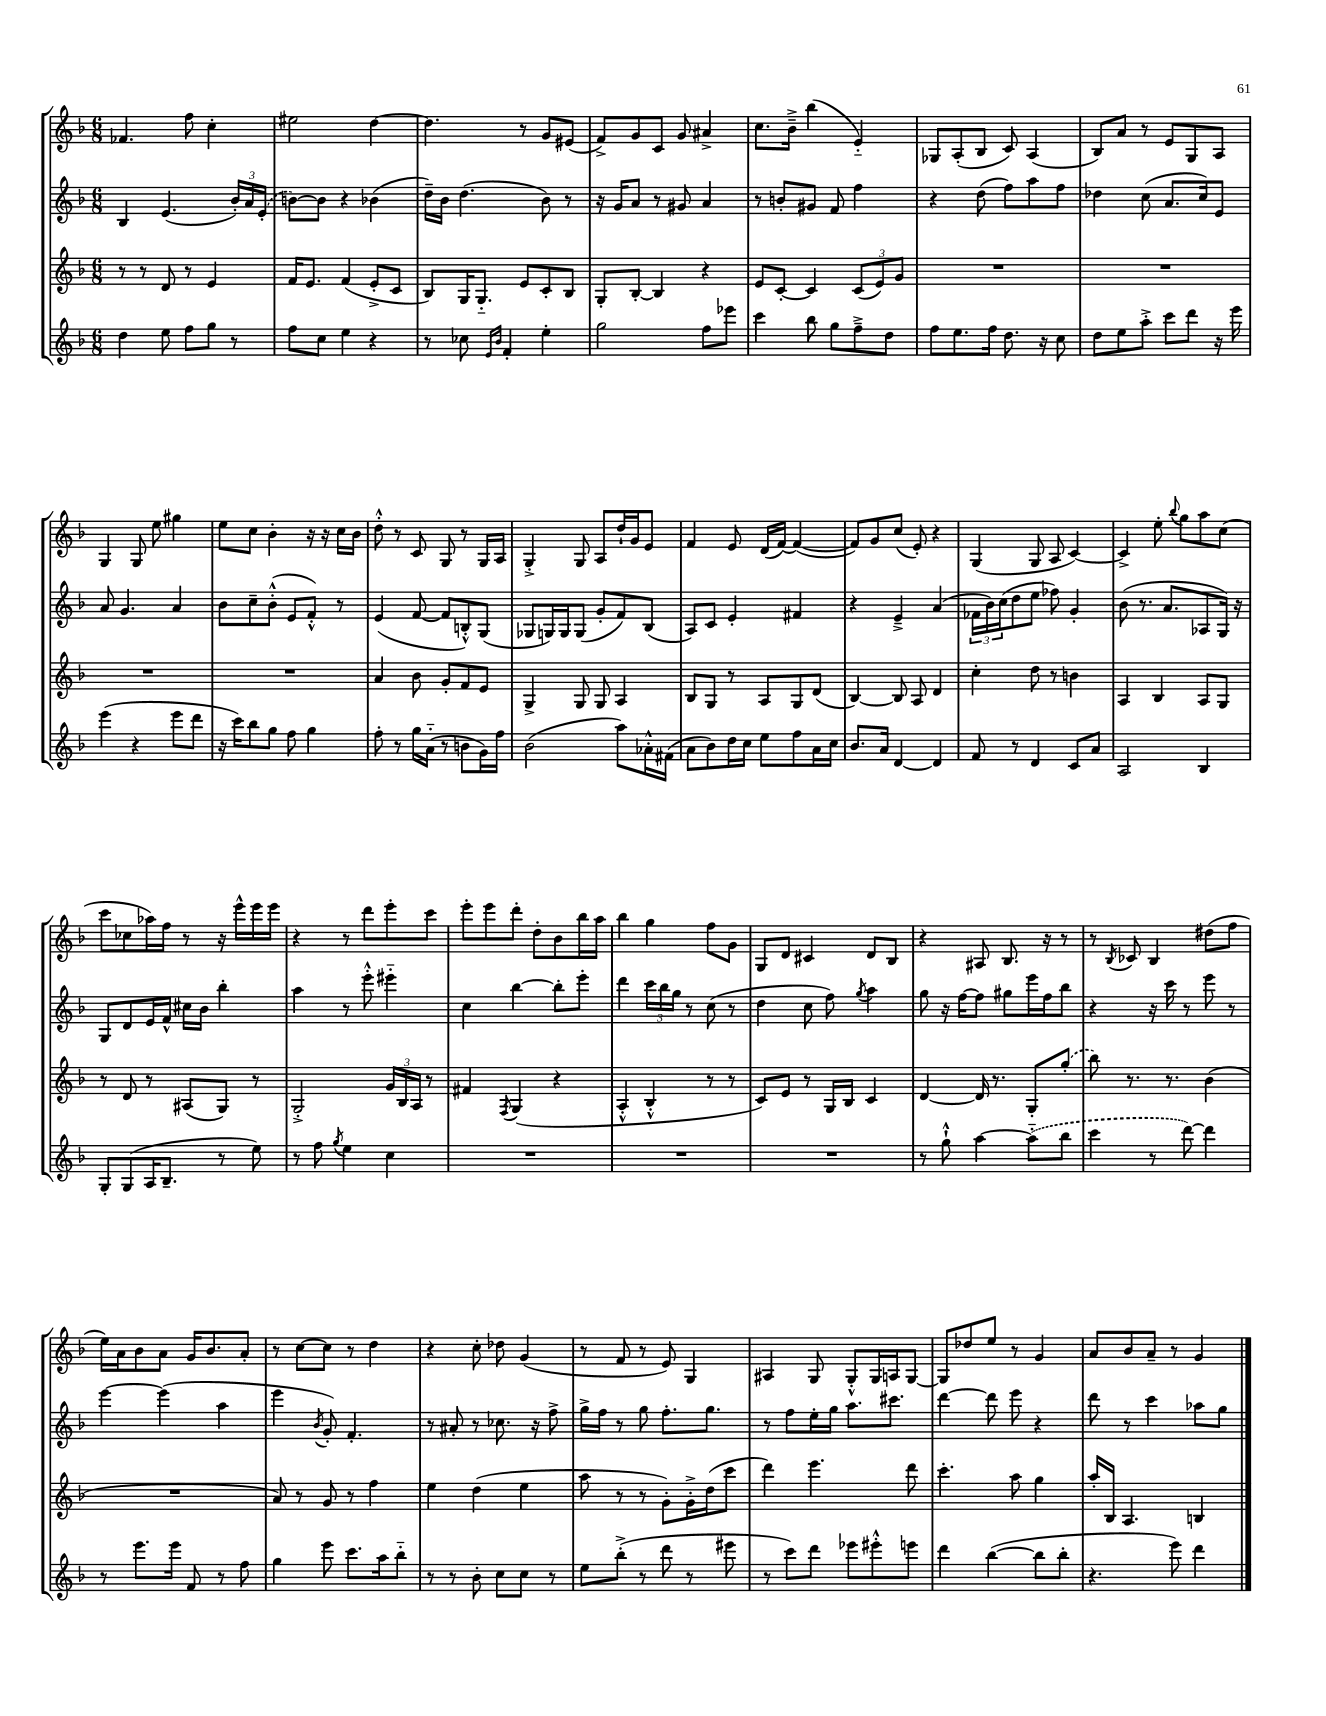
<<
\new StaffGroup <<
\new Staff = "s0" {
    \clef treble \key f \major \numericTimeSignature \time 6/8
    fes'4. f''8 c''4-. |
    eis''2 d''4~ |
    d''4. r8 g'8 eis'8( |
    f'8->) g'8 c'8 g'8 ais'4-> |
    c''8. bes'16---> bes''4( e'4-_) |
    ges8 a8-.( bes8 c'8) a4( |
    bes8) a'8 r8 e'8 g8 a8 |
    g4 g8 e''8 gis''4 |
    e''8 c''8 bes'4-. r16 r16 c''16 bes'16 |
    d''8-.-^ r8 c'8 g8 r8 g16 a16 |
    g4-.-> g8 a8 d''16-! g'16 e'8 |
    f'4 e'8 d'16( f'16~) f'4~( |
    f'8) g'8 c''8( e'8-.) r4 |
    g4( g8 a8 c'4~) |
    c'4-> e''8-. \appoggiatura { bes''8 } g''8 a''8 c''8( |
    c'''8 ces''8 aes''16) f''16 r8 r16 e'''16-^ e'''16 e'''16 |
    r4 r8 d'''8 e'''8-. c'''8 |
    e'''8-. e'''8 d'''8-. d''8-. bes'8 bes''16 a''16 |
    bes''4 g''4 f''8 g'8 |
    g8 d'8 cis'4 d'8 bes8 |
    r4 ais8 bes8. r16 r8 |
    r8 \acciaccatura { bes8 } ces'8 bes4 dis''8( f''8 |
    e''16) a'16 bes'8 a'8 g'16 bes'8. a'8-. |
    r8 c''8~ c''8 r8 d''4 |
    r4 c''8-. des''8 g'4( |
    r8 f'8 r8 e'8) g4 |
    ais4 g8 g8-.-^ g16 a16 g8~ |
    g8 des''8 e''8 r8 g'4 |
    a'8 bes'8 a'8-- r8 g'4 \bar "|." |
}
\new Staff = "s1" {
    \clef treble \key f \major \numericTimeSignature \time 6/8
    bes4 e'4.( \tuplet 3/2 { bes'16-.) a'16 \once \slurDashed e'16-.( } |
    b'8~) b'8 r4 bes'4( |
    d''16--) bes'16 d''4.( bes'8) r8 |
    r16 g'16 a'8 r8 gis'8 a'4 |
    r8 b'8-. gis'8 f'8 f''4 |
    r4 d''8( f''8) a''8 f''8 |
    des''4 c''8( a'8. c''16) e'8 |
    a'8 g'4. a'4 |
    bes'8 c''8-- bes'8-.-^( e'8 f'8-.-^) r8 |
    e'4( f'8~ f'8 b8-.-^) g8( |
    ges8 g16) g16 g8( g'8-. f'8) bes8( |
    a8) c'8 e'4-. fis'4 |
    r4 e'4---> a'4( |
    \tuplet 3/2 { fes'16 bes'16) c''16( } d''8 e''8 fes''8) g'4-. |
    bes'8( r8. a'8. aes8 g16) r16 |
    g8 d'8 e'16 f'16-^ cis''16 bes'16 bes''4-. |
    a''4 r8 e'''8-.-^ eis'''4-_ |
    c''4 bes''4~ bes''8-. e'''8-. |
    d'''4 \tuplet 3/2 { c'''16 bes''16 g''16 } r8 c''8( r8 |
    d''4 c''8 f''8) \acciaccatura { g''8 } a''4 |
    g''8 r16 f''16~ f''8 gis''8 e'''16 f''16 bes''8 |
    r4 r16 c'''16 r8 e'''8 r8 |
    e'''4~ e'''4( a''4 |
    e'''4 \acciaccatura { bes'8 } g'8-.) f'4.-. |
    r8 ais'8-. r8 ces''8. r16 f''8-> |
    g''16-> f''16 r8 g''8 f''8.-. g''8. |
    r8 f''8 e''16-. g''16 a''8. cis'''8. |
    d'''4~ d'''8 e'''8 r4 |
    d'''8 r8 c'''4 aes''8 g''8 \bar "|." |
}
\new Staff = "s2" {
    \clef treble \key f \major \numericTimeSignature \time 6/8
    r8 r8 d'8 r8 e'4 |
    f'16 e'8. f'4( e'8-.-> c'8 |
    bes8) g16 g8.-_ e'8 c'8-. bes8 |
    g8-. bes8~-. bes4 r4 |
    e'8 c'8~-. c'4 \tuplet 3/2 { c'8( e'8) g'8 } |
    R2. |
    R2. |
    R2. |
    R2. |
    a'4 bes'8 g'8-. f'8 e'8 |
    g4-> g8 g8 a4 |
    bes8 g8 r8 a8 g8 d'8( |
    bes4~) bes8 a8 d'4 |
    c''4-. d''8 r8 b'4 |
    a4 bes4 a8 g8 |
    r8 d'8 r8 ais8( g8) r8 |
    g2-.-> \tuplet 3/2 { g'16 bes16 a16 } r8 |
    fis'4 \acciaccatura { f8 } g4( r4 |
    a4-.-^ bes4-.-^ r8 r8 |
    c'8) e'8 r8 g16 bes16 c'4 |
    d'4~ d'16 r8. g8-. \once \slurDashed g''8-.( |
    bes''8) r8. r8. bes'4( |
    R2. |
    a'8) r8 g'8 r8 f''4 |
    e''4 d''4( e''4 |
    a''8 r8 r8 g'8-.) g'16-.-> d''16( c'''8 |
    d'''4) e'''4. d'''8 |
    c'''4.-. a''8 g''4 |
    a''16-. bes16 a4. b4 \bar "|." |
}
\new Staff = "s3" {
    \clef treble \key f \major \numericTimeSignature \time 6/8
    d''4 e''8 f''8 g''8 r8 |
    f''8 c''8 e''4 r4 |
    r8 ces''8 \grace { e'16 bes'16 } f'4-. e''4-. |
    g''2 f''8 ees'''8 |
    c'''4 bes''8 g''8 f''8---> d''8 |
    f''8 e''8. f''16 d''8. r16 c''8 |
    d''8 e''8 a''8-.-> c'''8 d'''8 r16 e'''16 |
    e'''4( r4 e'''8 d'''8 |
    r16 c'''16) bes''8 g''8 f''8 g''4 |
    f''8-. r8 g''16 a'16-_( r8 b'8 g'16) f''16 |
    bes'2( a''8) aes'16-.-^ fis'16( |
    a'8 bes'8) d''16 c''16 e''8 f''8 a'16 c''16 |
    bes'8. a'16 d'4~ d'4 |
    f'8 r8 d'4 c'8 a'8 |
    a2 bes4 |
    g8-. g8( a16 bes8.-- r8 e''8) |
    r8 f''8 \acciaccatura { g''8 } e''4 c''4 |
    R2. |
    R2. |
    R2. |
    r8 g''8-!-^ a''4~ \once \slurDashed a''8-_( bes''8 |
    c'''4 r8 d'''8~) d'''4 |
    r8 e'''8. e'''16 f'8 r8 f''8 |
    g''4 e'''8 c'''8. a''16 bes''8-_ |
    r8 r8 bes'8-. c''8 c''8 r8 |
    e''8 bes''8-.->( r8 d'''8 r8 eis'''8 |
    r8 c'''8) d'''8 ees'''8 eis'''8-.-^ e'''8 |
    d'''4 bes''4~( bes''8 bes''8-. |
    r4. e'''8) d'''4 \bar "|." |
}
>>
>>
\layout { \context { \Score \remove "Bar_number_engraver" } }
